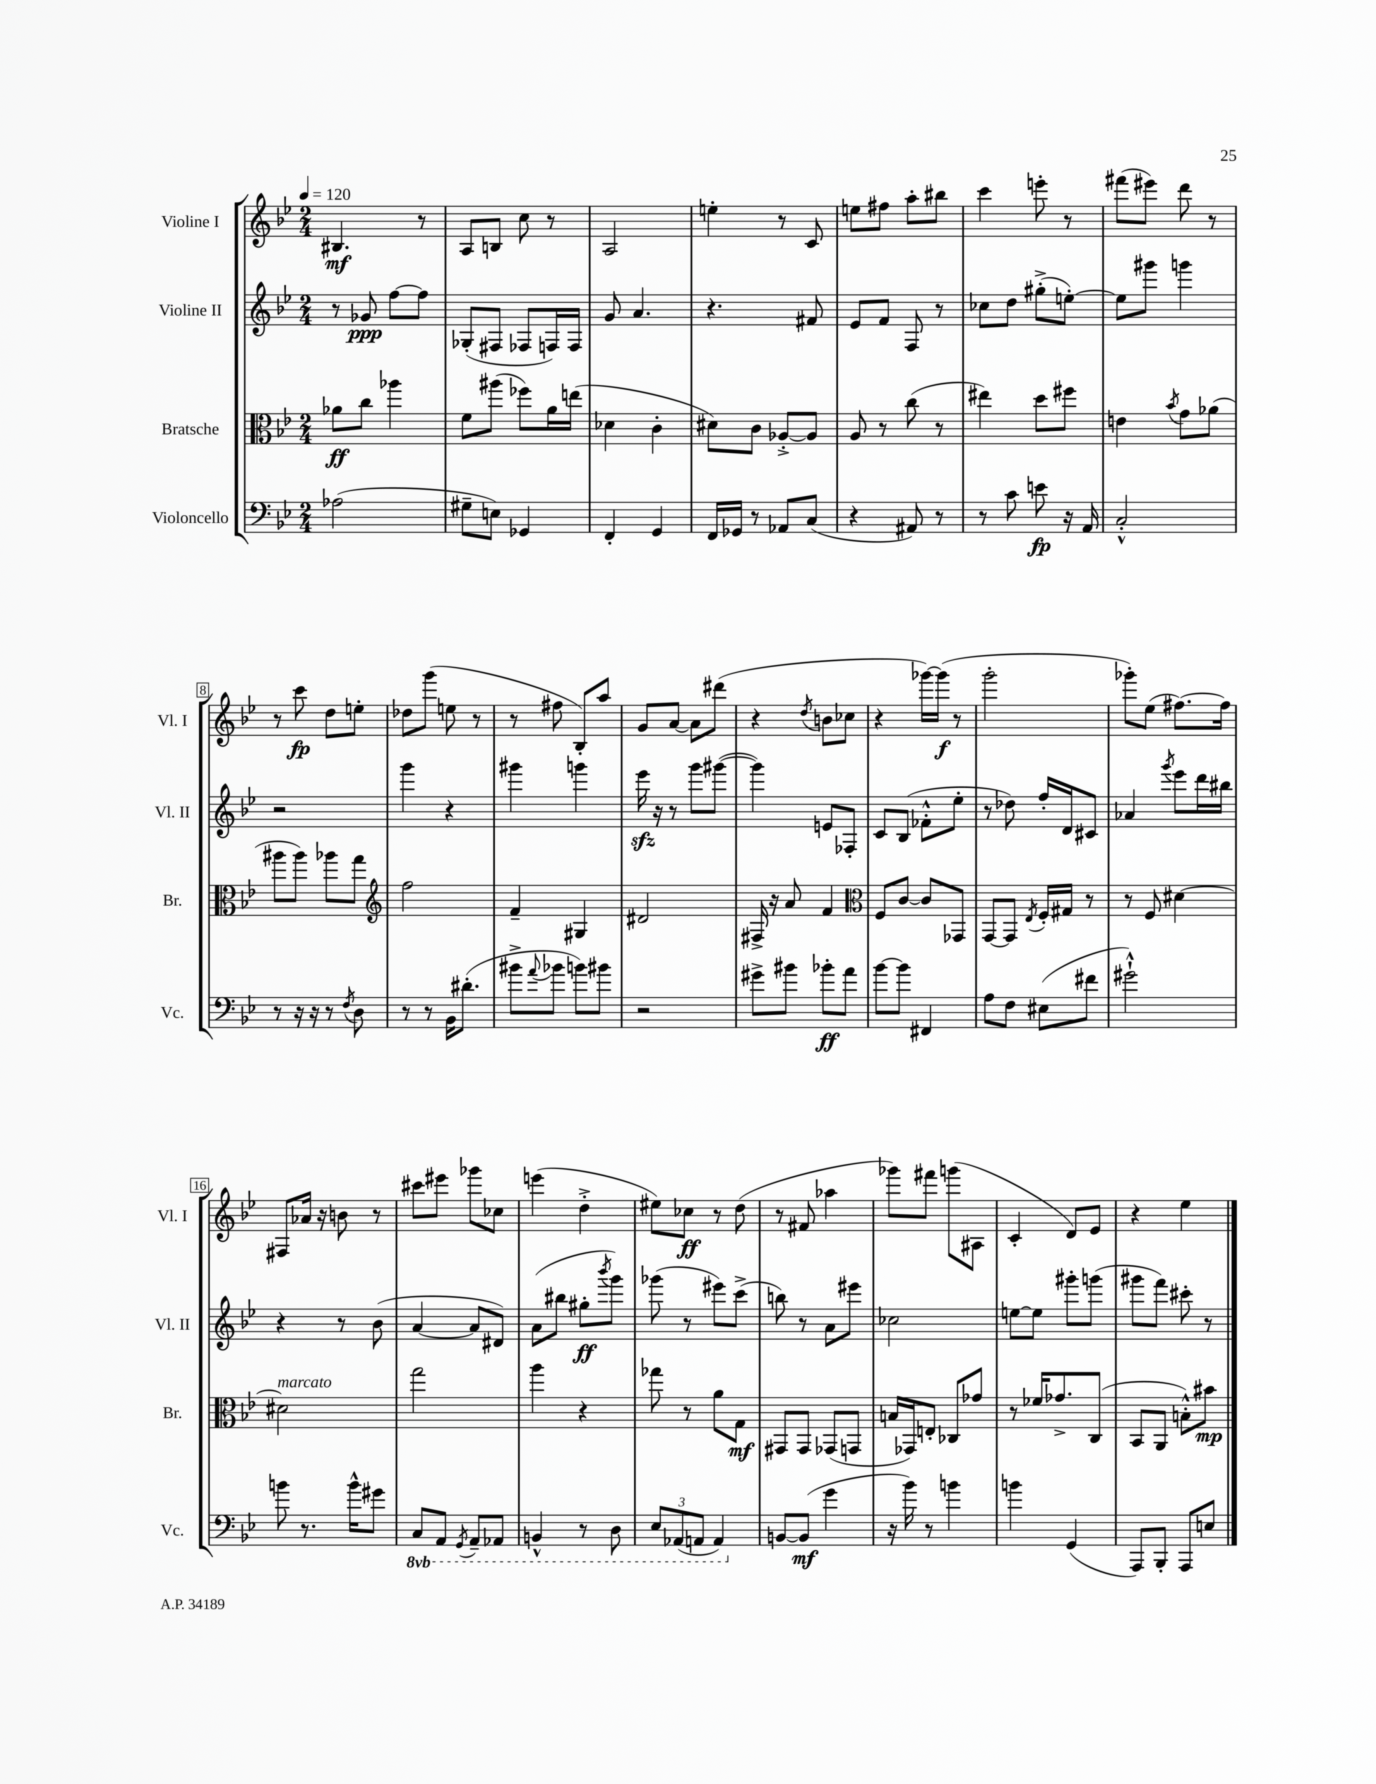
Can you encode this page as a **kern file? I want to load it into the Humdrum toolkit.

**kern	**kern	**kern	**kern
*staff4	*staff3	*staff2	*staff1
*clefF4	*clefC3	*clefG2	*clefG2
*k[b-e-]	*k[b-e-]	*k[b-e-]	*k[b-e-]
*M2/4	*M2/4	*M2/4	*M2/4
*MM120	*MM120	*MM120	*MM120
(2A-\	8a-\L	8r	4.B#/
.	8cc\J	8g-/	.
.	4aa-\	[8ff\L	.
.	.	8ff\]J	8r
=	=	=	=
8G#~\L	8f\L	(8G-'/L	8A/L
8E\J)	(8aa#\J	8F#/J	8B/J
4GG-/	8ff-\L)	8F-/L	8cc\
.	16a\L	16F/L)	8r
.	(16ee\JJ	16F/JJ	.
=	=	=	=
4FF'/	4d-\	8g/	2A/
.	.	4.a/	.
4GG/	4c'\	.	.
=	=	=	=
16FF/LL	8d#\L)	4.r	4ee'\
16GG-/JJ	.	.	.
8r	8c\J	.	.
8AA-/L	[8A-'^/L	.	8r
(8C/J	8A-/]J	8f#/	8c/
=	=	=	=
4r	8A/	8e-/L	8ee\L
.	8r	8f/J	8ff#\J
8AA#/)	(8cc\	8F/	8aa'\L
8r	8r	8r	8bb#\J
=	=	=	=
8r	4ee#\)	8cc-\L	4ccc\
8c\	.	8dd\J	.
8e\	8dd\L	(8gg#'^\L	8eee'\
16r	8ff#\J	[8ee'\J)	8r
16AA/	.	.	.
=	=	=	=
2C'^^/	4e\	8ee\]L	(8fff#\L
.	.	8ggg#\J	8eee#\J)
.	8qb-/	.	.
.	8g\L	4ggg\	8ddd\
.	(8a-\J	.	8r
=	=	=	=
8r	8aa#\L	2r	8r
16r	8aa#\J)	.	8ccc\
16r	.	.	.
8r	8aa-\L	.	8dd\L
8qF/	.	.	.
8D\	8gg\J	.	8ee'\J
=	=	=	=
*	*clefG2	*	*
8r	2ff\	4ggg\	8dd-\L
8r	.	.	(8ggg\J
16BB-\LK	.	4r	8ee\
(8.d#'\J	.	.	.
.	.	.	8r
=	=	=	=
8b#^\L	4f~/	4ggg#\	8r
8qqa/	.	.	.
8b-\J	.	.	8ff#\
8b\L)	4G#/	4ggg\	8B-'/L)
8b#\J	.	.	8aa/J
=	=	=	=
2r	2d#/	16eee-\	8g/L
.	.	16r	.
.	.	8r	[8a/J
.	.	8ggg\L	8a\]L
.	.	([8ggg#\J	(8ddd#\J
=	=	=	=
8g#^\L	16F#^/	4ggg#\])	4r
.	16r	.	.
8b#\J	8a/	.	.
.	.	.	8qdd/
8b-'\L	4f/	8e/L	8b\L
8a\J	.	8F-'/J	8cc-\J
=	=	=	=
*	*clefC3	*	*
[8b-\L	8F/L	8c/L	4r
8b-\]J	[8c/J	(8B-/J	.
4FF#/	8c/]L	8f-'^^\L	[16ggg-\LL)
.	.	.	(16ggg-\]JJ
.	8GG-/J	8ee-'\J	8r
=	=	=	=
8A\L	[8GG/L	8r	2ggg'\
8F\J	8GG/]J	8dd-\)	.
.	8qE-/	.	.
(8E#\L	16F'/LL	16ff'/LL	.
.	16G#/JJ	16d/J	.
8f#\J	8r	8c#/J	.
=	=	=	=
2g#`^^\)	8r	4a-/	8ggg-'\L)
.	8F/	.	(8ee-\J
.	.	8qggg/	.
.	[4d#\	8eee-\L	[8.ff#\L)
.	.	16ddd\L	.
.	.	16bb#\JJ	16ff#\]Jk
=	=	=	=
8b\	2d#\]	4r	8F#/L
8.r	.	.	16a-/Jk
.	.	.	16r
.	.	8r	8b\
16b^^\LK	.	.	.
8g#\J	.	(8b-\	8r
=	=	=	=
8CC/L	2gg\	[4a/	8ccc#\L
8AAA/J	.	.	8eee#\J
8qGGG/	.	.	.
8AAA~/L	.	8a/]L	8ggg-\L
8AAA-/J	.	8d#/J)	8cc-\J
=	=	=	=
4BBB^^/	4aa\	(8a\L	(4eee\
.	.	8bb#\J	.
8r	4r	8gg#'\L	4dd'^\
.	.	8qbbb-/	.
8DD\	.	8ggg\J)	.
=	=	=	=
12EE-/L	8gg-\	(8ggg-\	8ee#\L)
(12AAA-/	.	.	.
.	8r	8r	8cc-\J
12AAA/J	.	.	.
4AAA/)	8a\L	8eee#\L)	8r
.	8G\J	(8ccc^\J	(8dd\
=	=	=	=
[8BB/L	8GG#/L	8bb\)	8r
(8BB/]J	8GG#/J	8r	8f#/
4g\	(8GG-/L	8a\L	4aa-\
.	8GG/J	8eee#\J	.
=	=	=	=
16r	16B/LL	2cc-\	8ggg-\L)
16b-\)	16GG-/J)	.	.
8r	8E'/J	.	8fff#\J
4b\	8C-/L	.	(8ggg\L
.	8g-/J	.	8A#\J
=	=	=	=
4b\	8r	[8ee\L	4c'/
.	16f-/LK	8ee\]J	.
.	8.g-^/	.	.
(4GG/	.	8ggg#'\L	8d/L)
.	(8C/J	(8ggg\J	8e-/J
=	=	=	=
8AAA/L)	8BB-/L	8ggg#\L	4r
8BBB-'/J	8AA/J	8fff\J)	.
8AAA/L	8B'^^\L)	8ccc#'\	4ee-\
8E/J	8b#\J	8r	.
==	==	==	==
*-	*-	*-	*-
